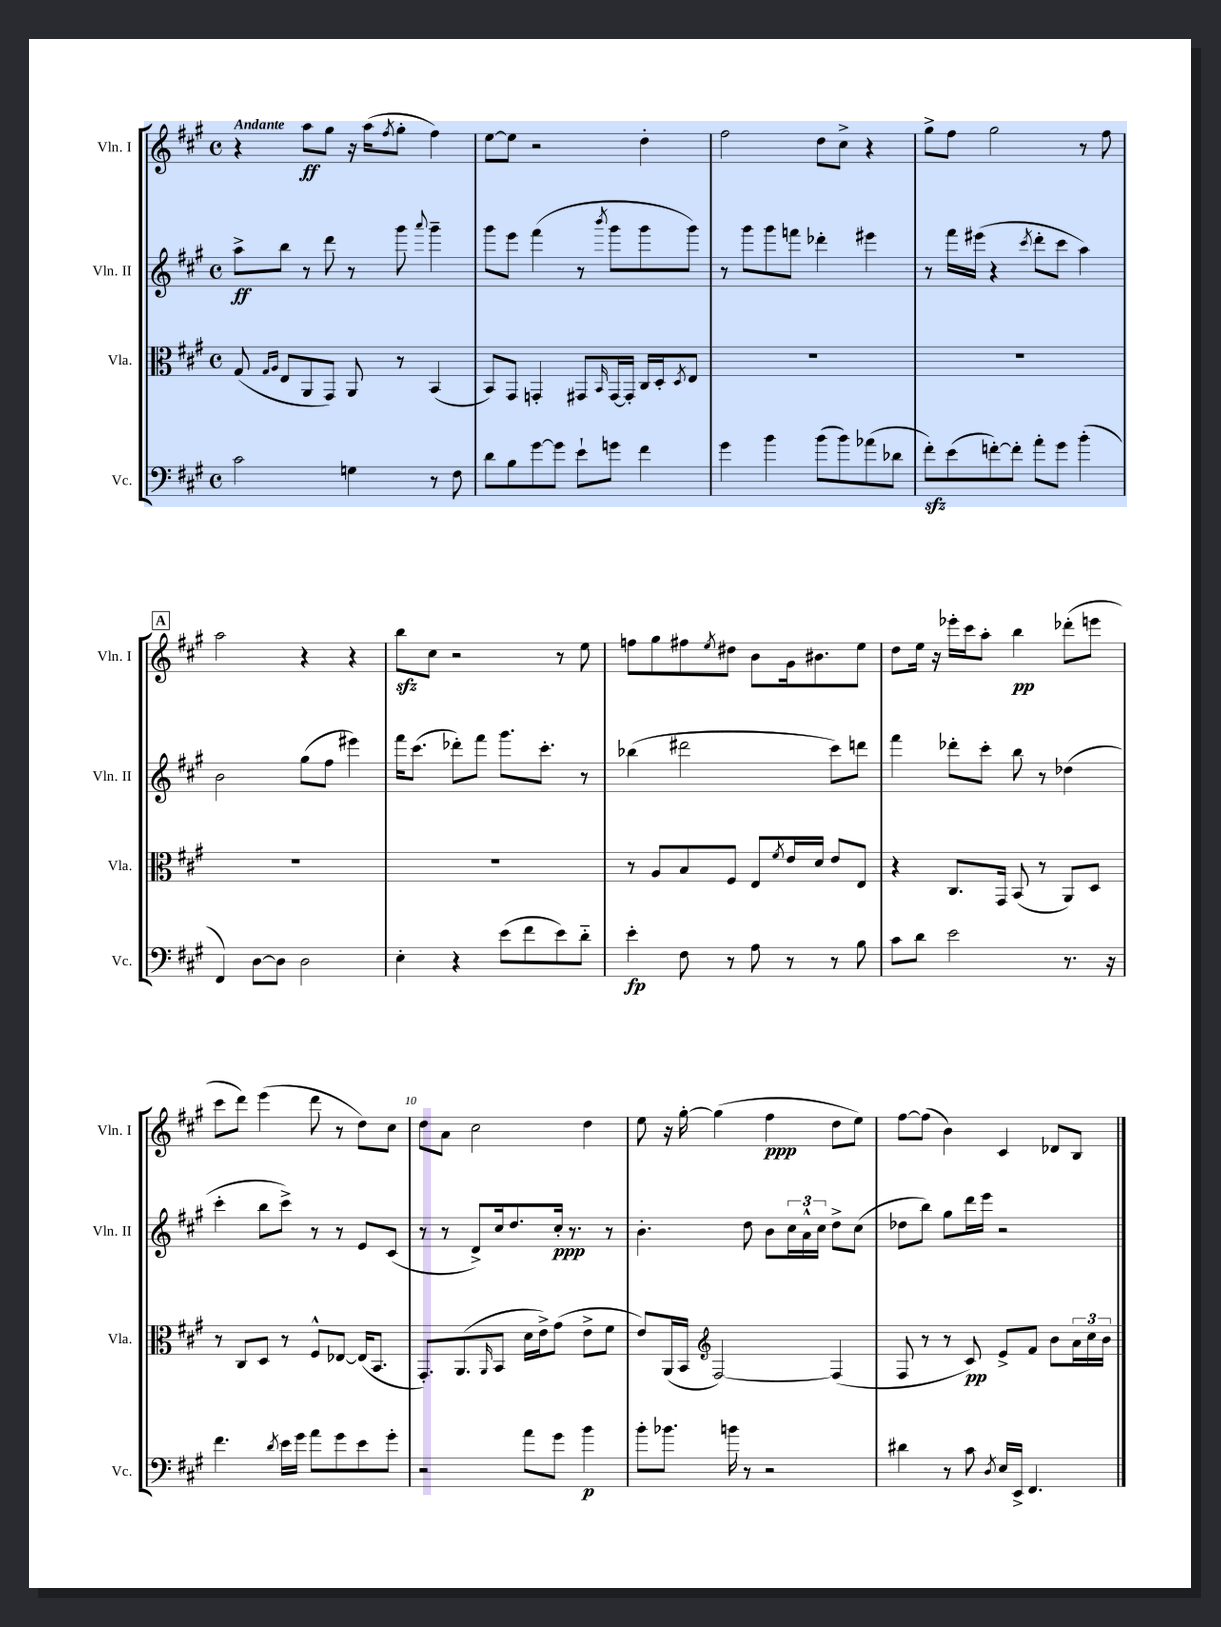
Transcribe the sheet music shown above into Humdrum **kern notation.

**kern	**dynam	**kern	**dynam	**kern	**dynam	**kern	**dynam
*part4	*part4	*part3	*part3	*part2	*part2	*part1	*part1
*staff4	*staff4	*staff3	*staff3	*staff2	*staff2	*staff1	*staff1
*I"Vc.	*	*I"Vla.	*	*I"Vln. II	*	*I"Vln. I	*
*I'Vc.	*	*I'Vla.	*	*I'Vln. II	*	*I'Vln. I	*
*clefF4	*	*clefC3	*	*clefG2	*	*clefG2	*
*k[f#c#g#]	*	*k[f#c#g#]	*	*k[f#c#g#]	*	*k[f#c#g#]	*
*M4/4	*	*M4/4	*	*M4/4	*	*M4/4	*
*met(c)	*	*met(c)	*	*met(c)	*	*met(c)	*
=1	=1	=1	=1	=1	=1	=1	=1
!	!	!	!	!	!	!LO:TX:a:B:t=Andante	!
2c#\	.	(8G#/	.	8aa^\L	ff	4r	.
.	.	16qqG#/LL	.	.	.	.	.
.	.	16qqA/JJ	.	.	.	.	.
.	.	8E/L	.	8bb\J	.	.	.
.	.	8AA/	.	8r	.	8aa\L	ff
.	.	8GG#/J)	.	8ddd\	.	8gg#\J	.
4Gn\	.	8AA/	.	8r	.	16r	.
.	.	.	.	.	.	(16aa\KL	.
.	.	.	.	.	.	8qff#/	.
.	.	8r	.	8ggg#\	.	8gg#'\J	.
.	.	.	.	8qqaaa/	.	.	.
8r	.	(4BB/	.	4ggg#~\	.	4ff#\)	.
8F#\	.	.	.	.	.	.	.
=2	=2	=2	=2	=2	=2	=2	=2
8d\L	.	8BB/L)	.	8ggg#\L	.	[8ee\L	.
8B\	.	8GG#/J	.	8eee\J	.	8ee\J]	.
[8g#\	.	4GGn'/	.	(4fff#\	.	2r	.
8g#\J]	.	.	.	.	.	.	.
8e`\L	.	8GG#X/L	.	8r	.	.	.
.	.	16qqBB/	.	8qbbb/	.	.	.
8gn\J	.	[16GG#/L	.	8ggg#\L	.	.	.
.	.	16GG#'/JJ]	.	.	.	.	.
4f#\	.	16C#/LL	.	8ggg#\	.	4dd'\	.
.	.	16D'/J	.	.	.	.	.
.	.	8qD/	.	.	.	.	.
.	.	8E/J	.	8ggg#\J)	.	.	.
=3	=3	=3	=3	=3	=3	=3	=3
4g#\	.	1r	.	8r	.	2ff#\	.
.	.	.	.	8ggg#\L	.	.	.
4b\	.	.	.	8ggg#\	.	.	.
.	.	.	.	8fffn\J	.	.	.
(8b\L	.	.	.	4ddd-X'\	.	8dd\L	.
8b\)	.	.	.	.	.	8cc#^\J	.
(8a-X\	.	.	.	4eee#X\	.	4r	.
8d-X\J	.	.	.	.	.	.	.
=4	=4	=4	=4	=4	=4	=4	=4
8f#zz'\L)	.	1r	.	8r	.	8gg#^\L	.
(8e\	.	.	.	16fff#\LL	.	8ff#\J	.
.	.	.	.	(16eee#X\JJ	.	.	.
[8fn'\)	.	.	.	4r	.	2gg#\	.
8f'\J]	.	.	.	.	.	.	.
.	.	.	.	8qccc#/	.	.	.
8a'\L	.	.	.	8ddd'\L	.	.	.
8g#\J	.	.	.	8ccc#\J	.	.	.
(4b'\	.	.	.	4aa\)	.	8r	.
.	.	.	.	.	.	8ff#\	.
!!LO:LB:g=z
!!LO:REH:place=s1:t=A
=5	=5	=5	=5	=5	=5	=5	=5
4FF#/)	.	1r	.	2b\	.	2aa\	.
[8D\L	.	.	.	.	.	.	.
8D\J]	.	.	.	.	.	.	.
2D\	.	.	.	(8gg#\L	.	4r	.
.	.	.	.	8ff#\J	.	.	.
.	.	.	.	4eee#X\)	.	4r	.
=6	=6	=6	=6	=6	=6	=6	=6
4E'\	.	1r	.	16fff#\KL	.	8bbzz\L	.
.	.	.	.	(8.ccc#\J	.	.	.
.	.	.	.	.	.	8cc#\J	.
4r	.	.	.	8ddd-X'\L)	.	2r	.
.	.	.	.	8fff#\J	.	.	.
(8e\L	.	.	.	8.ggg#\L	.	.	.
8f#\	.	.	.	.	.	.	.
.	.	.	.	8.ccc#'\J	.	.	.
8e\)	.	.	.	.	.	8r	.
8d\J	.	.	.	8r	.	8ee\	.
=7	=7	=7	=7	=7	=7	=7	=7
4e'\	fp	8r	.	(4bb-X\	.	8ffn\L	.
.	.	8A/L	.	.	.	8gg#\	.
8F#\	.	8B/	.	2ddd#X\	.	8ff#X\	.
.	.	.	.	.	.	8qee/	.
8r	.	8F#/J	.	.	.	8dd#X\J	.
8A\	.	8E/L	.	.	.	8b\L	.
.	.	8qf#/	.	.	.	.	.
8r	.	16e/L	.	.	.	16g#\k	.
.	.	16d/JJ	.	.	.	8.b#X\	.
8r	.	8e/L	.	8ccc#\L)	.	.	.
8B\	.	8E/J	.	8dddn\J	.	8ee\J	.
=8	=8	=8	=8	=8	=8	=8	=8
8c#\L	.	4r	.	4fff#\	.	8dd\L	.
8d\J	.	.	.	.	.	16ee\Jk	.
.	.	.	.	.	.	16r	.
2e\	.	8.C#/L	.	8ddd-X'\L	.	16eee-X'\LL	.
.	.	.	.	.	.	16ccc#\J	.
.	.	.	.	8ccc#'\J	.	8aa'\J	.
.	.	16GG#/Jk	.	.	.	.	.
.	.	(8BB/	.	8bb\	.	4bb\	pp
.	.	8r	.	8r	.	.	.
8.r	.	8AA/L)	.	(4dd-X\	.	(8ddd-X'\L	.
.	.	8D/J	.	.	.	8eeen\J	.
16r	.	.	.	.	.	.	.
!!LO:LB:g=z
=9	=9	=9	=9	=9	=9	=9	=9
4.f#\	.	8r	.	4ccc#'\	.	8ccc#\L	.
.	.	8C#/L	.	.	.	8ddd\J)	.
.	.	8D/J	.	8bb\L	.	(4eee\	.
8qd/	.	.	.	.	.	.	.
16e\LL	.	8r	.	8ccc#^\J)	.	.	.
16g#\JJ	.	.	.	.	.	.	.
8a\L	.	8F#^^/L	.	8r	.	8ddd\	.
8g#\	.	[8E-X/J	.	8r	.	8r	.
8e\	.	(16E-/KL]	.	8e/L	.	8dd\L)	.
.	.	8.BB/J	.	.	.	.	.
8g#'\J	.	.	.	(8c#/J	.	8cc#\J	.
=10	=10	=10	=10	=10	=10	=10	=10
2r	.	8.GG#'/L)	.	8r	.	8dd\L	.
.	.	.	.	8r	.	8a\J	.
.	.	(8.AA/	.	.	.	.	.
.	.	.	.	8d^/L)	.	2cc#\	.
.	.	16qqAA/	.	.	.	.	.
.	.	8BB/J	.	16cc#/k	.	.	.
.	.	.	.	8.dd/	.	.	.
8a\L	.	16d\LL	.	.	.	.	.
.	.	16e^\J)	.	.	.	.	.
8g#\J	.	(8g#\J	.	16cc#'/Jk	ppp	.	.
.	.	.	.	8.r	.	.	.
4b\	p	8e^\L	.	.	.	4dd\	.
.	.	8f#\J	.	8r	.	.	.
=11	=11	=11	=11	=11	=11	=11	=11
8b'\L	.	8e/L)	.	4.b'\	.	8ee\	.
8.b-X\J	.	(16AA/L	.	.	.	16r	.
.	.	16BB/JJ	.	.	.	[16gg#'\	.
*	*	*clefG2	*	*	*	*	*
.	.	[2F#/)	.	.	.	(4gg#\]	.
16bn\	.	.	.	.	.	.	.
8r	.	.	.	8dd\	.	.	.
2r	.	.	.	8b\L	.	4ff#\	ppp
.	.	.	.	24cc#\L	.	.	.
.	.	.	.	24a^^\	.	.	.
.	.	.	.	24cc#\JJ	.	.	.
.	.	(4F#/]	.	8dd^\L	.	8dd\L	.
.	.	.	.	(8cc#\J	.	8ee\J)	.
=12	=12	=12	=12	=12	=12	=12	=12
4d#X\	.	8F#/	.	8dd-X\L	.	[8ff#\L	.
.	.	8r	.	8bb\J)	.	(8ff#\J]	.
8r	.	8r	.	8gg#\L	.	4b\)	.
8c#\	.	8c#/)	pp	16ddd\L	.	.	.
.	.	.	.	16eee\JJ	.	.	.
8qD/	.	.	.	.	.	.	.
16E/LL	.	8e^/L	.	2r	.	4c#/	.
16EE^/JJ	.	.	.	.	.	.	.
4.FF#/	.	8f#/J	.	.	.	.	.
.	.	8b\L	.	.	.	8d-X/L	.
.	.	24a\L	.	.	.	8B/J	.
.	.	24cc#\	.	.	.	.	.
.	.	24b\JJ	.	.	.	.	.
==	==	==	==	==	==	==	==
*-	*-	*-	*-	*-	*-	*-	*-
